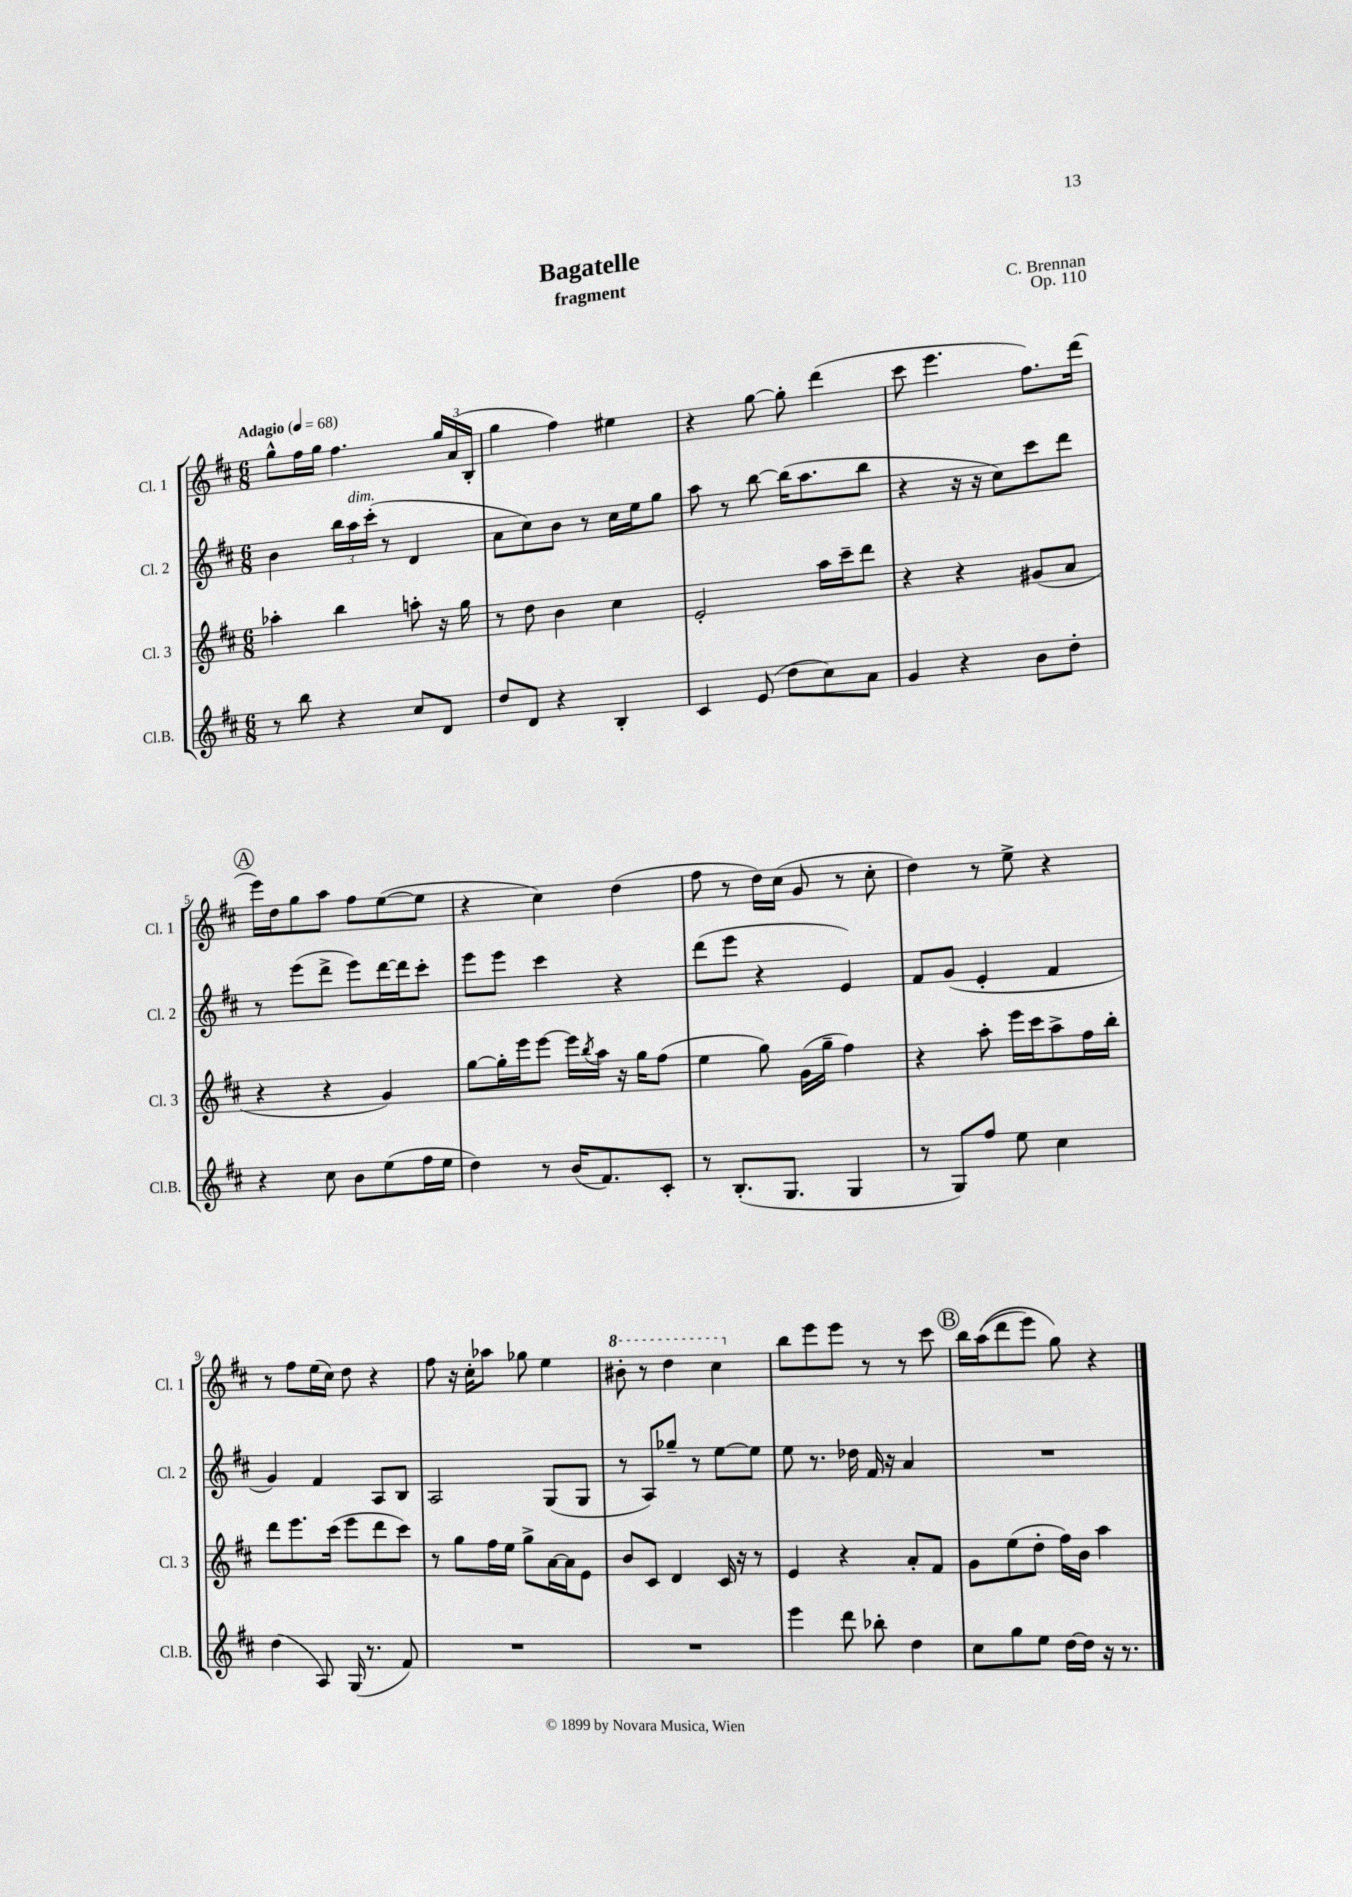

**kern	**kern	**kern	**kern
*staff4	*staff3	*staff2	*staff1
*clefG2	*clefG2	*clefG2	*clefG2
*k[f#c#]	*k[f#c#]	*k[f#c#]	*k[f#c#]
*M6/8	*M6/8	*M6/8	*M6/8
*MM68	*MM68	*MM68	*MM68
8r	4aa-'	4b	8gg^^
8bb	.	.	16ff#
.	.	.	16gg
4r	4bb	24bb	4.ff#
.	.	24aa	.
.	.	(24ccc#'	.
.	.	8r	.
8cc#	8aa'	4d	.
8d	16r	.	24gg
.	.	.	(24a
.	16gg	.	.
.	.	.	24B'
=	=	=	=
8dd	8r	8a	4gg
8d	8dd	8cc#)	.
4r	4b	8b	4ff#)
.	.	8r	.
4B'	4cc#	16cc#	4ee#
.	.	16ee	.
.	.	8gg	.
=	=	=	=
4c#	2e'	8aa	4r
.	.	8r	.
(8e	.	[8bb	[8gg
8dd	.	(16bb]	8gg']
.	.	8.aa	.
8cc#)	16aa	.	(4ddd
.	16ccc#~	.	.
8a	8ddd	8bb	.
=	=	=	=
4g	4r	4r	8ccc#
.	.	.	4.eee
4r	4r	16r	.
.	.	16r	.
.	.	8cc#)	.
8b	(8g#	8ccc#	8.ff#)
8dd'	8a	8ddd	.
.	.	.	(16ddd
=	=	=	=
4r	4r	8r	16eee)
.	.	.	16dd
.	.	(8eee	8gg
8cc#	4r	8ddd^	8aa
8b	.	8eee)	8ff#
(8ee	4g)	[16ddd	([8ee
.	.	16ddd]	.
16ff#	.	8ccc#'	8ee]
16ee	.	.	.
=	=	=	=
4dd)	[8gg	8eee	4r
.	16gg']	8eee	.
.	16eee	.	.
8r	[8eee	4ccc#	4cc#)
(16b	16eee]	.	.
.	8qbb	.	.
8.f#)	16aa	.	.
.	16r	4r	(4dd
.	16gg	.	.
8c#'	(8ff#	.	.
=	=	=	=
8r	4ee	(8ddd	8ff#
(8.B'	.	8eee	8r
.	8gg)	4r	16dd)
8.G	.	.	(16cc#
.	(16g	.	8g
.	16gg~	.	.
4G	4ff#)	4e)	8r
.	.	.	8cc#'
=	=	=	=
8r	4r	8f#	4dd)
8G)	.	(8g	.
8ff#	8aa'	4e'	8r
8ee	16eee	.	8ee^
.	16ccc#	.	.
4cc#	8aa^	4f#	4r
.	16ff#	.	.
.	16bb'	.	.
=	=	=	=
(4dd	8ddd	4g)	8r
.	8.eee	.	8ff#
8A)	.	4f#	(16ee
.	(16ccc#	.	16cc#)
(16G	8eee	.	8dd
8.r	.	.	.
.	8ddd	8A	4r
8f#)	8ccc#)	8B	.
=	=	=	=
2.r	8r	2A	8ff#
.	8gg	.	16r
.	.	.	16cc#'
.	16ff#	.	8aa-
.	16ee	.	.
.	8gg^	.	8gg-
.	[16a	(8G	4ee
.	16a]	.	.
.	8e	8G	.
=	=	=	=
2.r	8b	8r	8bb#'
.	8c#	8A)	8r
.	4d	8gg-~	4ddd
.	.	8r	.
.	16c#	[8ee	4ccc#
.	16r	.	.
.	8r	8ee]	.
=	=	=	=
4eee	4e	8ee	8bb
.	.	8.r	8eee
8ddd	4r	.	8eee
.	.	16dd-	.
8bb-'	.	16f#	8r
.	.	16r	.
4dd	8a'	4a	8r
.	8f#	.	8ccc#
=	=	=	=
8cc#	8g	2.r	16bb
.	.	.	&((16aa
8gg	(8ee	.	8ddd
8ee	8dd'	.	8eee)
[16dd	16ff#)	.	8gg&)
16dd]	16b	.	.
16r	4aa	.	4r
8.r	.	.	.
==	==	==	==
*-	*-	*-	*-
